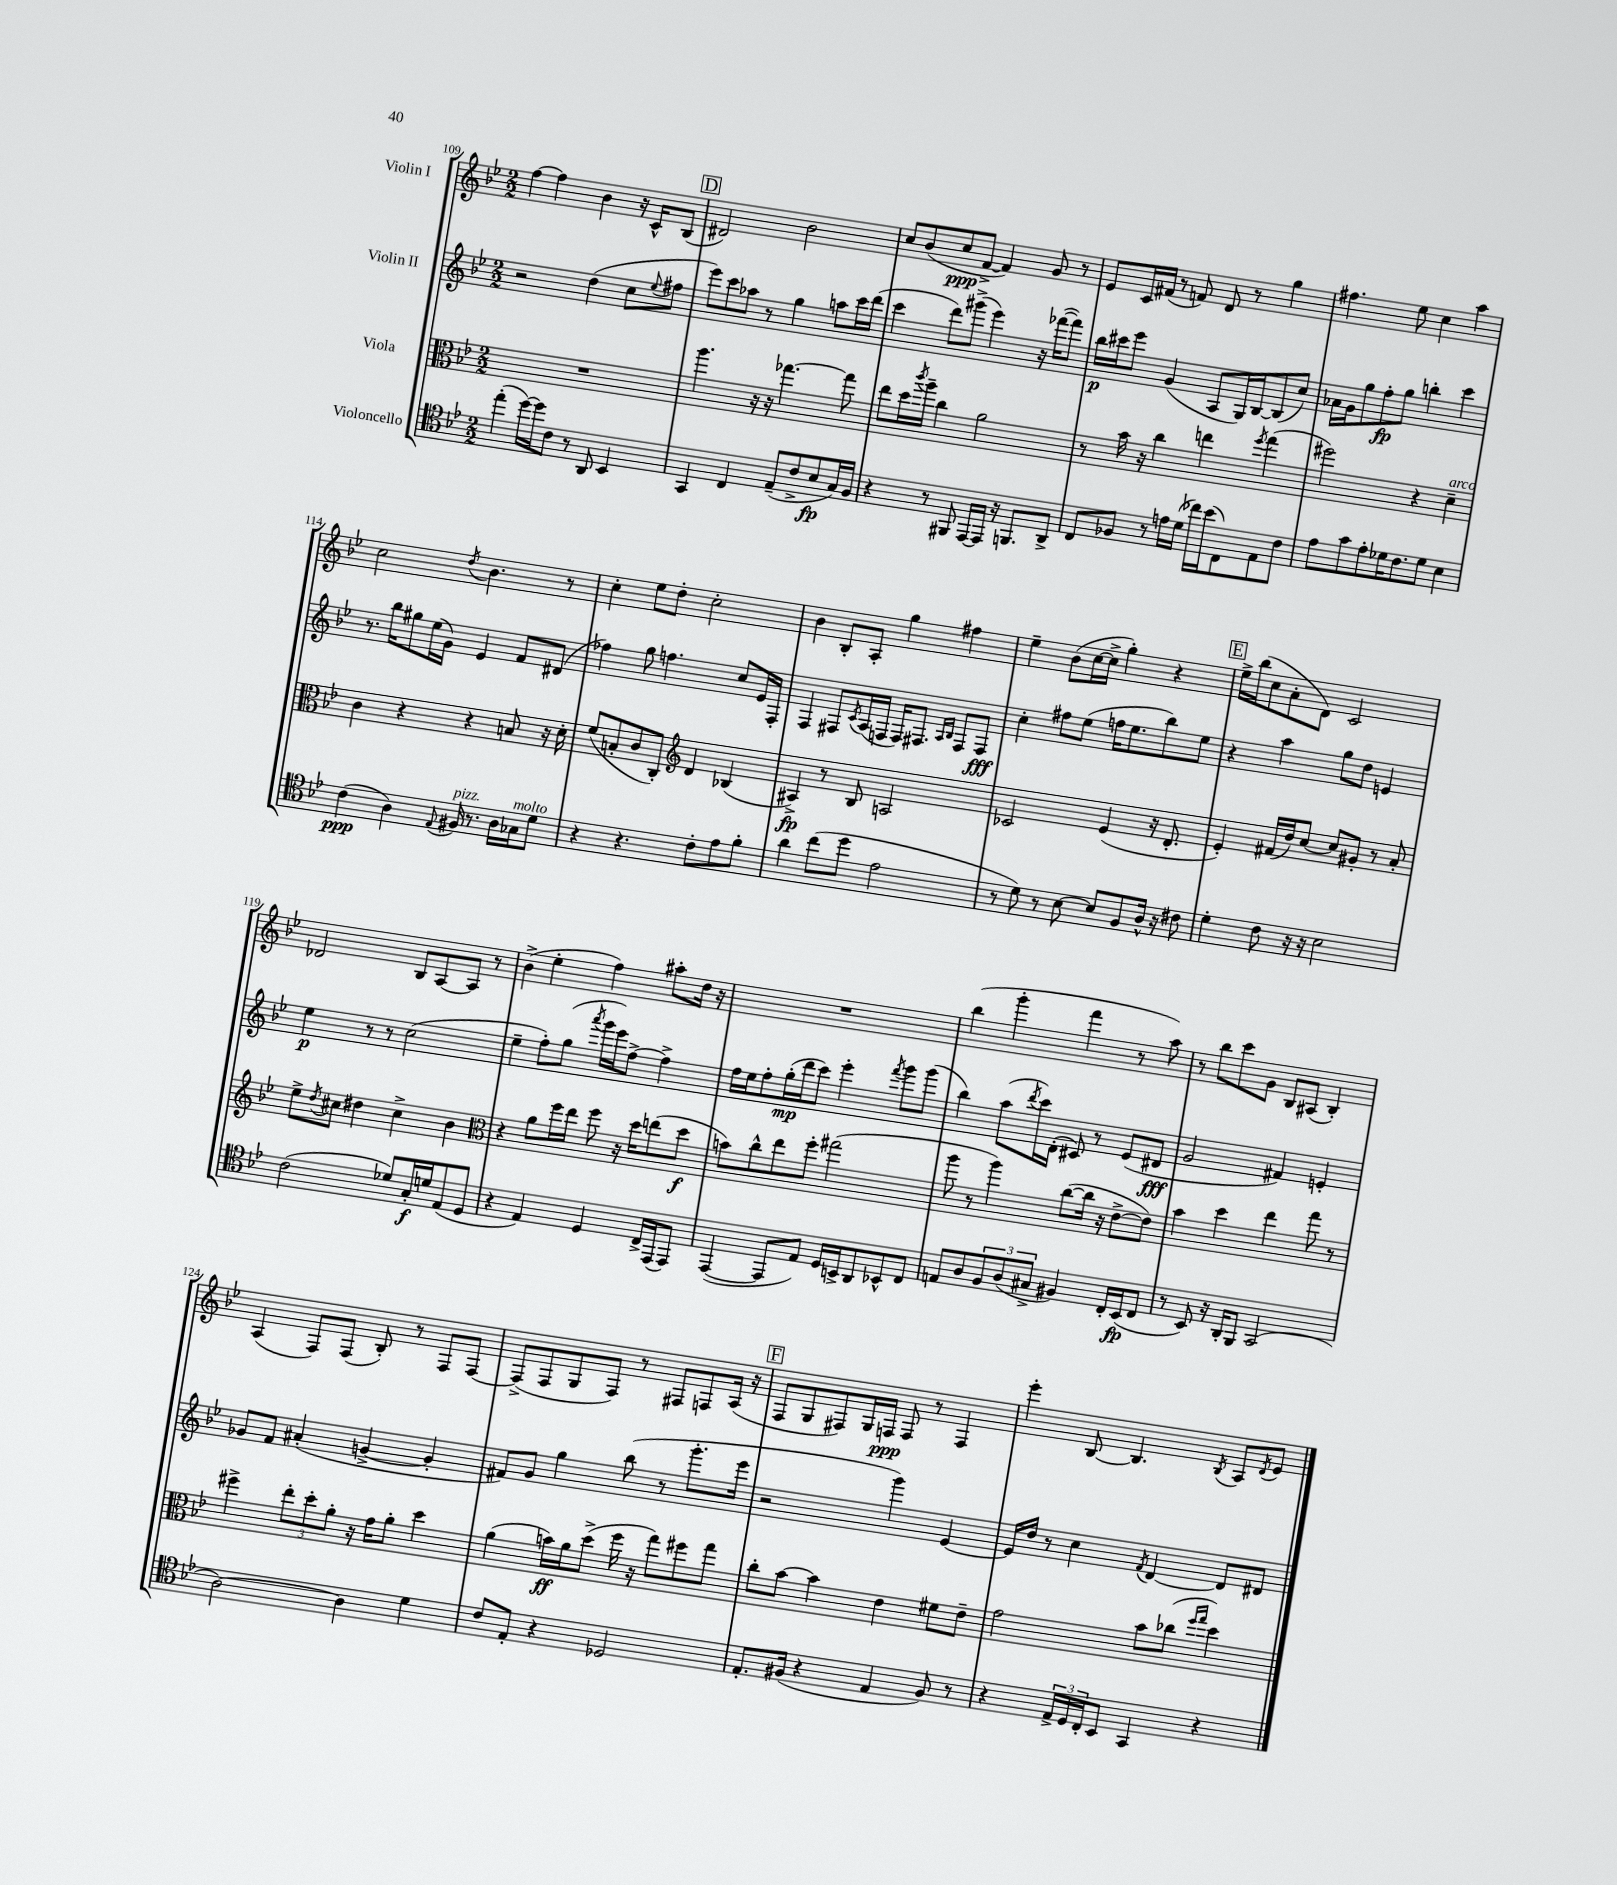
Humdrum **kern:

**kern	**kern	**kern	**kern
*staff4	*staff3	*staff2	*staff1
*clefC4	*clefC3	*clefG2	*clefG2
*k[b-e-]	*k[b-e-]	*k[b-e-]	*k[b-e-]
*M2/2	*M2/2	*M2/2	*M2/2
(4ee-'	1r	2r	[4ff
[16dd)	.	.	4ff]
16dd]	.	.	.
8c	.	.	.
8r	.	(4dd	4b-
8AA	.	.	.
4BB-	.	8cc	16r
.	.	.	16c^^
.	.	8qqee-	.
.	.	8ff#	(8B-
=	=	=	=
4GG	4.aa	8eee-)	2d#)
.	.	8ccc	.
4C	.	8aa-	.
.	16r	8r	.
.	16r	.	.
(8E-~	[4.gg-	4gg	2b-
8c^	.	.	.
8B-	.	8aa	.
16G)	8gg-]	16ccc	.
16F	.	(16ddd	.
=	=	=	=
4r	8ee-	4ccc	8cc
.	16dd	.	(8b-
.	8qccc	.	.
.	16aa~	.	.
8r	4cc	8ddd)	8cc
8FF#	.	(8ggg#^	[8f^
[16EE-	2a	4eee-)	4f])
16EE-]	.	.	.
16r	.	.	.
8.FF	.	.	.
.	.	16r	8g
.	.	([16fff-	.
8AA^	.	8fff-])	8r
=	=	=	=
8C	8r	16bb-	8e-
.	.	16ccc#	.
8F-	16b-	8eee-	16c
.	16r	.	(16f#
8r	4cc	(4g	8r
16e	.	.	8f)
(16d	.	.	.
16cc-)	4ee	8A	8d
(16b-	.	.	.
8C)	.	16G)	8r
.	.	[16B-	.
.	8qff	.	.
8E-	(4gg	(8B-]	4gg
8c	.	8cc)	.
=	=	=	=
8e-	2ff#)	16a-	4.ff#
.	.	16g	.
8g	.	8gg	.
8e-'	.	8ff'	.
16d-	.	8gg	8ee-
8.c	.	.	.
.	4r	4bb'	4cc
8d-	.	.	.
4B-	4d~	4ccc	4aa
=	=	=	=
(4c	4c	8.r	2cc
.	.	16bb-	.
4A)	4r	8gg#	.
.	.	(16ee-	.
.	.	16g)	.
8qqE-	.	.	8qdd
16F#	4r	4e-	4.b-
8.r	.	.	.
16A	8B	8f	.
16G-	.	.	.
8d	16r	(8d#	8r
.	16d'	.	.
=	=	=	=
4r	(8f	4ff-)	4cc'
.	8B'	.	.
4.r	8c	8gg	8ee-
.	8C')	4.ff	8dd'
*	*clefG2	*	*
.	4d	.	2cc'
8c'	.	.	.
8e-	(4B-	8cc	.
8f'	.	16e-	.
.	.	16F'	.
=	=	=	=
4a	4A#^)	4F	4b-
(8cc	8r	8F#	8B-'
.	.	8qc	.
8dd	8B-	(16A	8A'
.	.	16F	.
2e-	2A	16F)	4gg
.	.	8.F#	.
.	.	16qqA	.
.	.	16qqB-	.
.	.	8F#	4ff#
.	.	8F#	.
=	=	=	=
8r	2c-	4cc'	4ee-~
8d)	.	.	.
8r	.	8ff#	(8b-
[8B-	.	(8ee-	[16cc
.	.	.	16cc^]
8B-]	(4e-	16ff	4gg')
.	.	8.ee-	.
8F	.	.	.
16A^^	16r	8bb-)	4r
16r	8.d'	.	.
8c#	.	8ee-	.
=	=	=	=
4d'	4e-')	4r	16ee-^
.	.	.	(16bb-
.	.	.	8cc
8c	(16f#	4aa	8a'
.	16dd)	.	.
16r	[8cc	.	8d)
16r	.	.	.
2B-	8cc]	8gg	2c
.	8g#'	8dd	.
.	8r	4e	.
.	8a'	.	.
=	=	=	=
(2c	8ee-^	4ee-	2d-
.	8qdd	.	.
.	8cc#	.	.
.	4dd#	8r	.
.	.	8r	.
8d-)	4cc#^	(2cc	8B-
16G'	.	.	[8A
16d	.	.	.
(8E-	4b-	.	8A]
8D	.	.	8r
=	=	=	=
*	*clefC3	*	*
4r	4r	4ee-~	(4b-^
4E-)	8a	8ff')	4ee-'
.	16ff	(8gg	.
.	16ee-	.	.
.	.	8qaaa	.
4D	8ff	16ggg	4ff)
.	.	16eee-)	.
.	16r	[8ff^	.
.	16dd	.	.
16C^	(8ee	4ff^]	8aa#'
(16EE-	.	.	.
8EE-)	8dd	.	16dd
.	.	.	16r
=	=	=	=
([4EE-	8b)	16ff	1r
.	.	16ee-	.
.	8cc^^	8ff'	.
8EE-]	8ee-	(16gg'	.
.	.	16ddd	.
8E-)	8ff'	8ccc)	.
16D	(2gg#	4eee-'	.
16BB^	.	.	.
8AA	.	.	.
.	.	8qfff	.
8BB-^^	.	8ggg	.
8C	.	(8ggg	.
=	=	=	=
8E	8aa	4bb-)	(4bb-
8A	8r	.	.
12F	4aa)	(8aa	4ggg'
(12A	.	.	.
.	.	8qddd	.
.	.	16ccc)	.
12G#^	.	.	.
.	.	(16d'	.
4F#)	([8cc	8c#)	4fff
.	16cc]	8r	.
.	16r	.	.
16C'	[8e-^	(8e-	8r
(16BB-	.	.	.
8C	8e-])	8d#	8aa)
=	=	=	=
8r	4b-	2g	8r
8BB-)	.	.	8bb-
16r	4dd	.	8ccc
16AA'	.	.	.
8FF	.	.	8g
(2GG	4ee-	4f#)	8B-
.	.	.	(8A#
.	8gg	4e'	4B-')
.	8r	.	.
=	=	=	=
[2A)	4ff#^	8g-	(4A
.	.	8f	.
.	12ee-'	(4a#'	8F)
.	12dd'	.	.
.	.	.	(8F
.	12a'	.	.
4A]	16r	[4g^	8B-')
.	16g	.	.
.	8a'	.	8r
4d	4dd	4g']	8F
.	.	.	[8F
=	=	=	=
8c	(4a	8f#)	(8F^]
8E-'	.	8g	8F
4r	16b)	4gg	8G
.	16a	.	.
.	(8dd^	.	8F)
2D-	16ff	(8bb-	8r
.	16r	.	.
.	8gg)	8r	8F#
.	8ff#	8.ggg'	8F
.	8gg	.	(16A
.	.	16eee-	16r
=	=	=	=
8.E-'	8cc'	2r	8F
.	[8b-	.	8G
(16F#	.	.	.
4r	4b-]	.	8F#)
.	.	.	16G
.	.	.	16F
4E-	4e-	4ggg)	8F
.	.	.	8r
8F#)	8f#	[4e-	4F
8r	8e-~	.	.
=	=	=	=
4r	2g	16e-]	4eee-'
.	.	16dd	.
.	.	8r	.
24E-^	.	4cc	[8B-
24D	.	.	.
24C'	.	.	.
8BB-	.	.	4.B-]
.	.	8qf	.
4GG	8b-	[4d	.
.	(8cc-	.	.
.	16qqff	.	.
.	16qqgg	.	8qB-
4r	4dd)	8d]	8A
.	.	.	8qd
.	.	8d#	8e-
==	==	==	==
*-	*-	*-	*-
